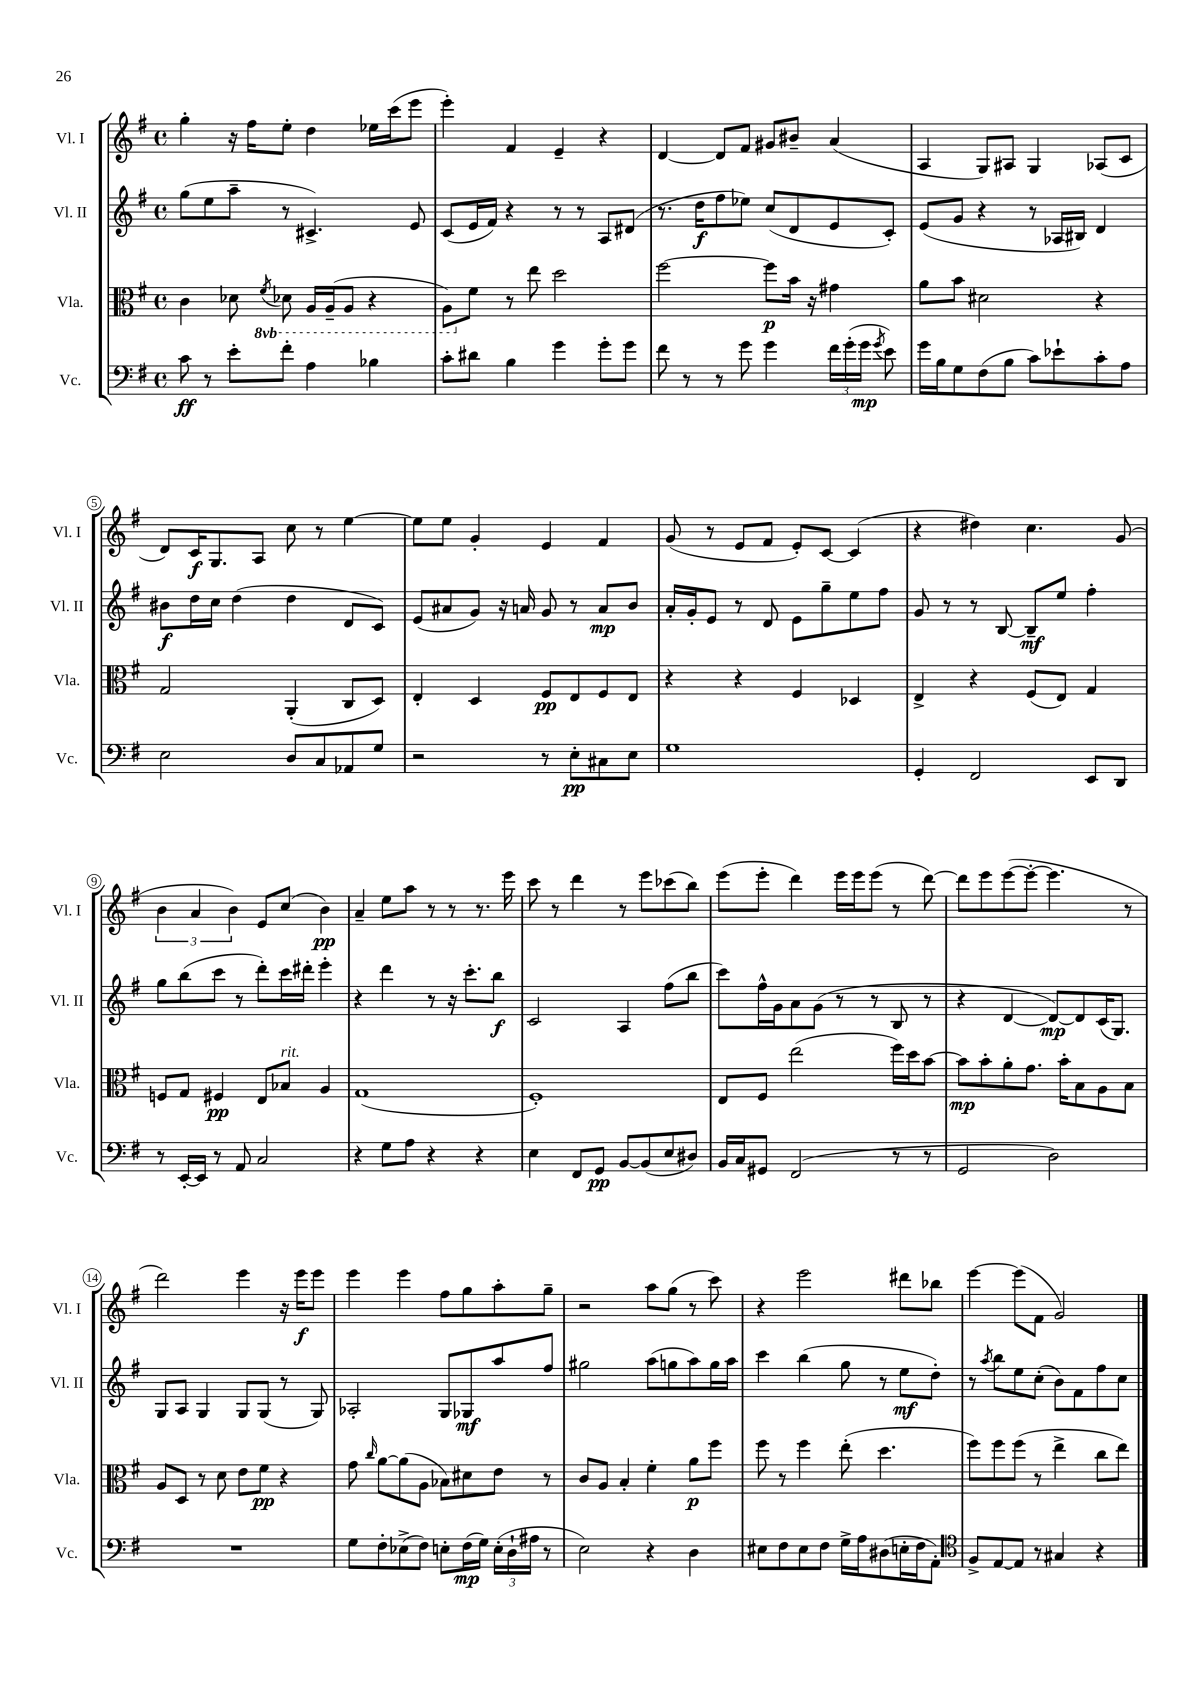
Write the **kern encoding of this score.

**kern	**kern	**kern	**kern
*staff4	*staff3	*staff2	*staff1
*clefF4	*clefC3	*clefG2	*clefG2
*k[f#]	*k[f#]	*k[f#]	*k[f#]
*M4/4	*M4/4	*M4/4	*M4/4
*met(c)	*met(c)	*met(c)	*met(c)
8c	4c	(8gg	4gg'
8r	.	8ee	.
8e'	8d-	8aa~	16r
.	.	.	16ff#
.	8qF#	.	.
8f#'	8D-	8r	8ee'
4A	16AA	4.c#^)	4dd
.	(16AA~	.	.
.	8AA	.	.
4B-	4r	.	16ee-
.	.	.	(16ccc
.	.	8e	8eee
=	=	=	=
8c'	8AA)	(8c	4eee')
8d#	8f#	16e	.
.	.	16f#)	.
4B	8r	4r	4f#
.	8ee	.	.
4g	2dd	8r	4e~
.	.	8r	.
8g'	.	8A	4r
8g	.	(8d#	.
=	=	=	=
8f#	[2ff#	8.r	[4d
8r	.	.	.
.	.	16dd	.
8r	.	8ff#	8d]
8g	.	8ee-)	8f#
4g	8ff#]	(8cc	8g#
.	16b	8d	8b#~
.	16r	.	.
24f#	4g#	8e	(4a
(24g'	.	.	.
24g	.	.	.
8qg	.	.	.
8e)	.	8c')	.
=	=	=	=
16g	8a	(8e	4A
16B	.	.	.
8G	8b	8g	.
(8F#	2d#	4r	8G)
8B	.	.	8A#
8c)	.	8r	4G
8e-`	.	16A-	.
.	.	16B#)	.
8c'	4r	4d	(8A-
8A	.	.	8c
=	=	=	=
2E	2G	8b#	8d)
.	.	16dd	16c
.	.	16cc	8.G
.	.	(4dd	.
.	.	.	8A
8D	(4AA'	4dd	8cc
8C	.	.	8r
8AA-	8C	8d	[4ee
8G	8D)	8c)	.
=	=	=	=
2r	4E'	(8e	8ee]
.	.	8a#	8ee
.	4D	8g)	4g'
.	.	16r	.
.	.	16a	.
8r	8F#	8g	4e
8E'	8E	8r	.
8C#	8F#	8a	4f#
8E	8E	8b	.
=	=	=	=
1G	4r	16a'	(8g
.	.	16g'	.
.	.	8e	8r
.	4r	8r	8e
.	.	8d	8f#
.	4F#	8e	8e')
.	.	8gg~	[8c
.	4D-	8ee	(4c]
.	.	8ff#	.
=	=	=	=
4GG'	4E^	8g	4r
.	.	8r	.
2FF#	4r	8r	4dd#)
.	.	[8B	.
.	(8F#	8B~]	4.cc
.	8E)	8ee	.
8EE	4G	4ff#'	.
8DD	.	.	(8g
=	=	=	=
8r	8F	8gg	6b
[16EE'	8G	(8bb	.
.	.	.	6a
16EE]	.	.	.
8r	4F#	8ccc	.
.	.	.	6b)
8AA	.	8r	.
2C	8E	8ddd')	8e
.	8B-	16ccc	(8cc
.	.	16ddd#'	.
.	4A	4eee'	4b)
=	=	=	=
4r	(1G	4r	4a~
8G	.	4ddd	8ee
8A	.	.	8aa
4r	.	8r	8r
.	.	16r	8r
.	.	8.ccc'	.
4r	.	.	8.r
.	.	8bb	.
.	.	.	16eee
=	=	=	=
4E	1F#')	2c	8ccc
.	.	.	8r
8FF#	.	.	4ddd
8GG	.	.	.
[8BB	.	4A	8r
(8BB]	.	.	8eee
8E	.	(8ff#	(8ccc-
8D#)	.	8bb	8bb)
=	=	=	=
16BB	8E	8ccc)	(8eee
16C	.	.	.
8GG#	8F#	16ff#^^	8eee'
.	.	16g	.
(2FF#	(2ee	8a	4ddd)
.	.	(8g	.
.	.	8r	16eee
.	.	.	16eee
.	.	8r	(8eee
8r	16ff#)	8B	8r
.	16dd	.	.
8r	[8b	8r	[8ddd)
=	=	=	=
2GG	8b]	4r	8ddd]
.	8b'	.	8eee
.	8a'	[4d	([8eee
.	8.g	.	8eee'_
2D)	.	8d_)	4.eee]
.	16b'	.	.
.	8B	8d]	.
.	8A	(16c	.
.	.	8.G)	.
.	8B	.	8r
=	=	=	=
1r	8A	8G	2ddd)
.	8D	8A	.
.	8r	4G	.
.	8d	.	.
.	8e	8G	4eee
.	8f#	(8G	.
.	4r	8r	16r
.	.	.	16eee
.	.	8G)	8eee
=	=	=	=
8G	8g	2A-'	4eee
.	16qqcc	.	.
8F#'	[8a	.	.
(8E-^	(8a]	.	4eee
8F#)	8A	.	.
8E'	8B-)	8G	8ff#
(16F#	8d#	8G-	8gg
16G)	.	.	.
(24E'	8e	8aa	8aa'
24D`	.	.	.
24A#	.	.	.
8r	8r	8ff#	8gg~
=	=	=	=
2E)	8c	2gg#	2r
.	8A	.	.
.	4B'	.	.
4r	4f#'	(8aa	8aa
.	.	8gg	(8gg
4D	8a	8aa)	8r
.	8ff#	16gg	8ccc)
.	.	16aa	.
=	=	=	=
8E#	8ff#	4ccc	4r
8F#	8r	.	.
8E#	4ff#	(4bb	2eee
8F#	.	.	.
16G^	(8ee'	8gg	.
16A	.	.	.
(8D#	4.dd	8r	.
16E'	.	8ee	8ddd#
16F#	.	.	.
8AA')	.	8dd')	8bb-
=	=	=	=
*clefC4	*	*	*
8F#^	8ff#)	8r	[4eee
.	.	8qaa	.
[8E	8ff#	8bb	.
8E]	(8ff#	8ee	(8eee]
8r	8r	(8cc'	8f#
4G#	4ee^	8b)	2g)
.	.	8f#	.
4r	8cc	8ff#	.
.	8ee)	8cc	.
==	==	==	==
*-	*-	*-	*-
